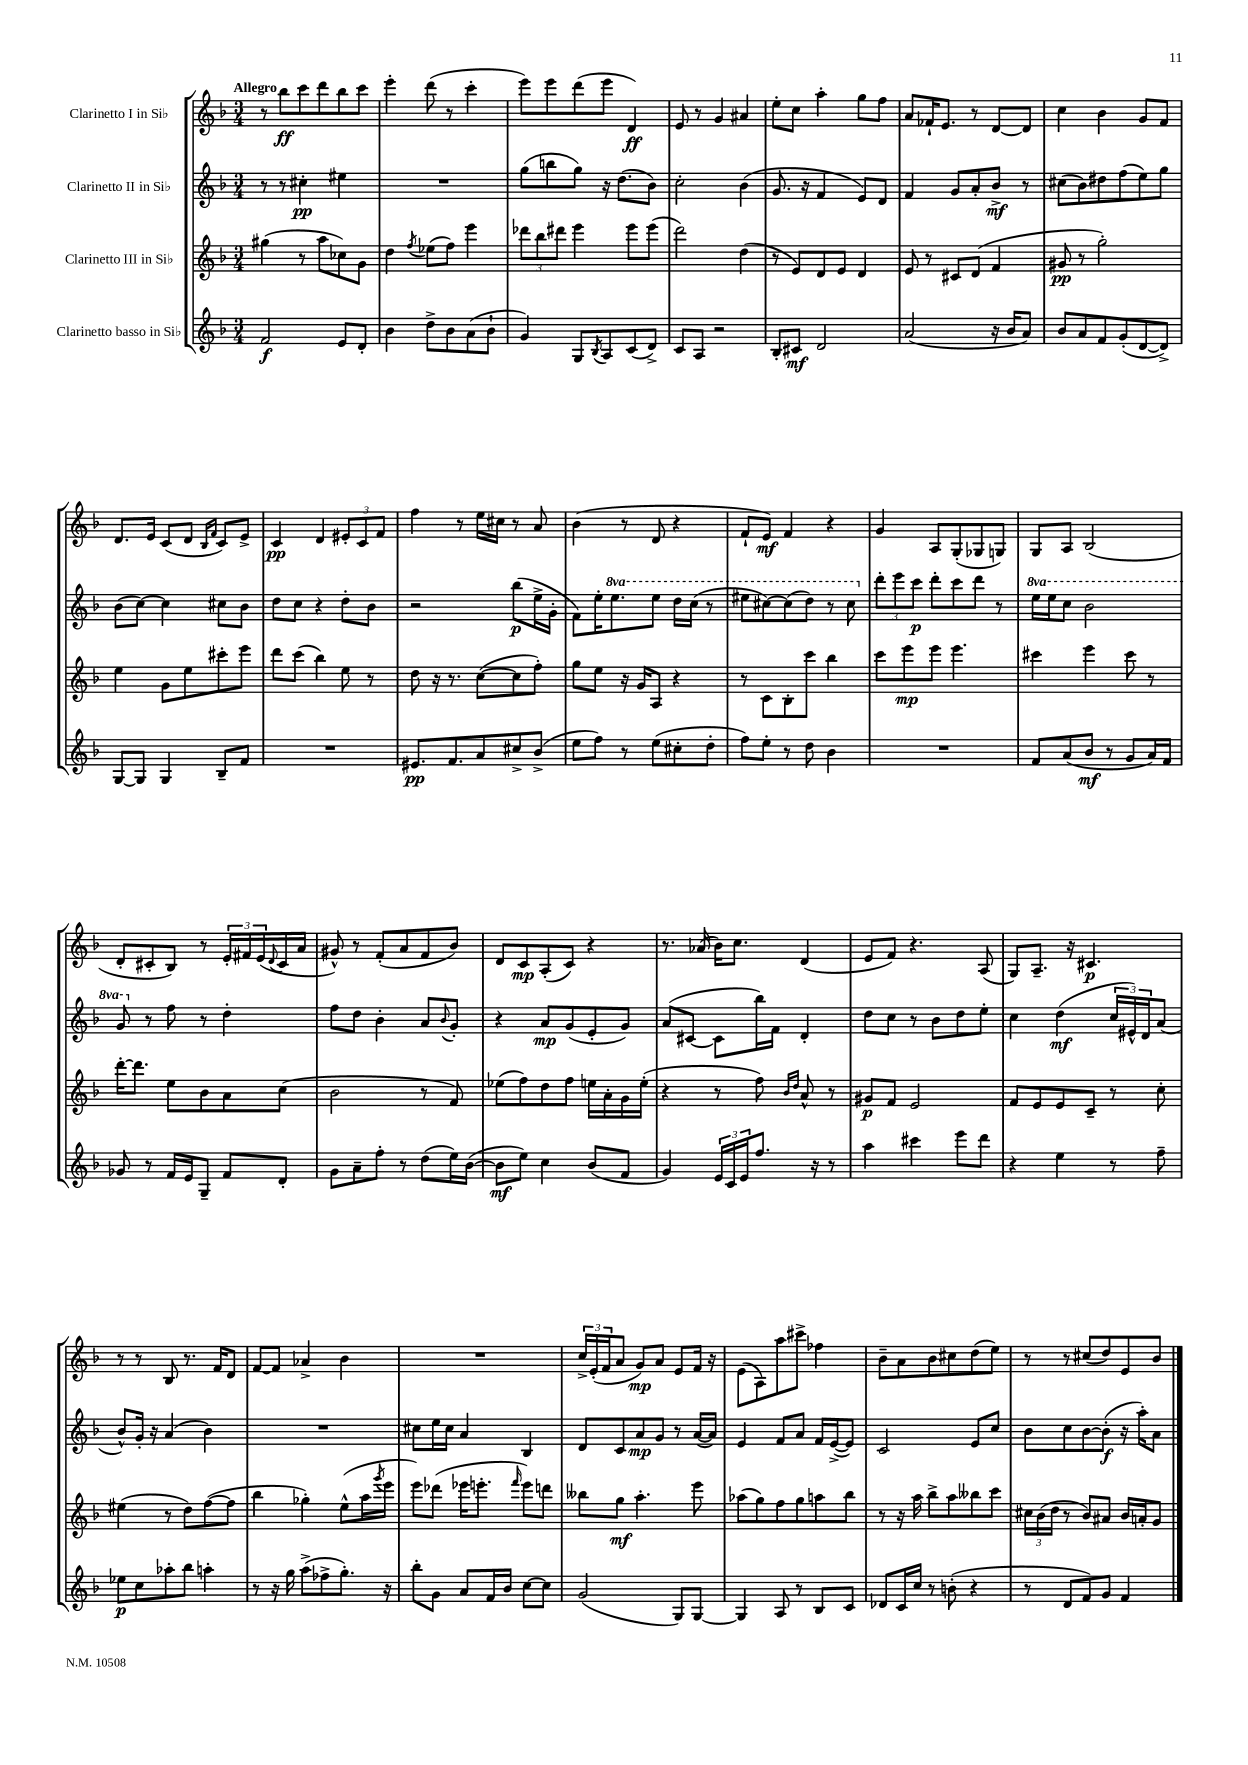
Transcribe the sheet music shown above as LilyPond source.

<<
\new StaffGroup <<
\new Staff = "s0" \with { instrumentName = "Clarinetto I in Sib" } {
    \clef treble \key f \major \numericTimeSignature \time 3/4 \tempo "Allegro"
    r8 bes''8\ff c'''8 d'''8 bes''8 c'''8 |
    e'''4-. d'''8( r8 c'''4-. |
    e'''8) e'''8 d'''8( e'''8 d'4\ff) |
    e'8 r8 g'4 ais'4 |
    e''8-. c''8 a''4-. g''8 f''8 |
    a'8 fes'16-! e'8. r8 d'8~ d'8 |
    c''4 bes'4 g'8 f'8 |
    d'8. e'16 c'8( d'8 \grace { bes16 f'16 } c'8) e'8-> |
    c'4\pp d'4 \tuplet 3/2 { eis'8-. c'8 f'8 } |
    f''4 r8 e''16 cis''16 r8 a'8 |
    bes'4( r8 d'8 r4 |
    f'8-! e'8\mf) f'4 r4 |
    g'4 a8 g8-.( ges8 g8) |
    g8 a8 bes2( |
    d'8-. cis'8-. bes8) r8 \tuplet 3/2 { e'16-. fis'16 e'16( } \appoggiatura { d'8 } cis'16 a'16 |
    gis'8-^) r8 f'8-.( a'8 f'8 bes'8) |
    d'8 c'8\mp a8-.( c'8) r4 |
    r8. aes'16( bes'16) c''8. d'4( |
    e'8 f'8) r4. a8( |
    g8) a8.-- r16 cis'4.\p |
    r8 r8 bes8 r8. f'16 d'8 |
    f'8~ f'8 aes'4-> bes'4 |
    R2. |
    \tuplet 3/2 { c''16-> e'16-.( f'16 } a'8 g'8\mp) a'8 e'8 f'16 r16 |
    e'8( a8) a''8 cis'''8-> fes''4 |
    bes'8-- a'8 bes'8 cis''8 d''8( e''8) |
    r8 r8 cis''8( d''8) e'8 bes'8 \bar "|." |
}
\new Staff = "s1" \with { instrumentName = "Clarinetto II in Sib" } {
    \clef treble \key f \major \numericTimeSignature \time 3/4 \set Staff.ottavationMarkups = #ottavation-simple-ordinals
    r8 r8 cis''4-.\pp eis''4 |
    R2. |
    g''8( b''8 g''8) r16 d''8.( bes'8) |
    c''2-. bes'4( |
    g'8. r16 f'4 e'8) d'8 |
    f'4 g'8 a'8-. bes'8->\mf r8 |
    cis''8( bes'8) dis''8 f''8( e''8) g''8 |
    bes'8( c''8~) c''4 cis''8 bes'8 |
    d''8 c''8 r4 d''8-. bes'8 |
    r2 bes''8\p( e''16-> g'16-. |
    f'8) e''16-. \ottava #1 e'''8. e'''8 d'''16 c'''16( r8 |
    eis'''8 cis'''8~) cis'''8( d'''8) r8 cis'''8 \ottava #0 |
    \tuplet 3/2 { d'''8-. e'''8 c'''8\p } d'''8-. c'''8 d'''8 r8 |
    \ottava #1 e'''16 e'''16 c'''8 bes''2 |
    g''8 \ottava #0 r8 f''8 r8 d''4-. |
    f''8 d''8 bes'4-. a'8 \appoggiatura { bes'8 } g'8-. |
    r4 a'8\mp g'8( e'8-. g'8) |
    a'8( cis'8~ cis'8 bes''16) f'16 d'4-. |
    d''8 c''8 r8 bes'8 d''8 e''8-. |
    c''4 d''4\mf( \tuplet 3/2 { c''16 eis'16-^) d'16 } a'8( |
    bes'8-^) g'16-. r16 a'4( bes'4) |
    R2. |
    cis''8 e''16 cis''16 a'4 bes4 |
    d'8 c'8 a'8\mp g'8 r8 a'16~( a'16) |
    e'4 f'8 a'8 f'16 e'16~->( e'8) |
    c'2 e'8 c''8 |
    bes'8 c''8 bes'8~ bes'8-.\f( r16 a''16-.) a'8 \bar "|." |
}
\new Staff = "s2" \with { instrumentName = "Clarinetto III in Sib" } {
    \clef treble \key f \major \numericTimeSignature \time 3/4
    gis''4( r8 a''8 ces''8) g'8 |
    d''4 \acciaccatura { f''8 } ees''8( f''8) e'''4 |
    \tuplet 3/2 { des'''8 bes''8 dis'''8 } e'''4 e'''8 e'''8( |
    d'''2) d''4( |
    r8 e'8) d'8 e'8 d'4 |
    e'8 r8 cis'8 d'8( f'4 |
    gis'8\pp r8 g''2-.) |
    e''4 g'8 e''8 cis'''8-. e'''8 |
    d'''8 c'''8( bes''4) e''8 r8 |
    d''8 r16 r8. c''8~( c''8 f''8-.) |
    g''8 e''8 r16 g'16 a8 r4 |
    r8 c'8 bes8-. c'''8 bes''4 |
    c'''8 e'''8\mp e'''8 e'''4. |
    cis'''4 e'''4 cis'''8 r8 |
    d'''16~-. d'''8. e''8 bes'8 a'8 c''8( |
    bes'2 r8 f'8) |
    ees''8( f''8) d''8 f''8 e''16 a'16-. g'16 e''16-.( |
    r4 r8 f''8) \grace { bes'16 d''16 } a'8-^ r8 |
    gis'8\p f'8 e'2 |
    f'8 e'8 e'8 c'8-- r8 c''8-. |
    eis''4( r8 d''8) f''8~( f''8 |
    bes''4 ges''4-.) e''8-^( a''16 \acciaccatura { g'''8 } e'''16 |
    e'''8) des'''8( ees'''16 e'''8.-. \grace { f'''16 } e'''8) d'''8 |
    beses''8 g''8\mf a''4.-. e'''8 |
    aes''8( g''8) f''8 g''8 a''8 bes''8 |
    r8 r16 a''16 bes''8-> a''8 beses''8 c'''8 |
    \tuplet 3/2 { cis''16 bes'16( d''16 } r8 bes'8) ais'8 bes'16 a'16-. g'8 \bar "|." |
}
\new Staff = "s3" \with { instrumentName = "Clarinetto basso in Sib" } {
    \clef treble \key f \major \numericTimeSignature \time 3/4
    f'2\f e'8 d'8-. |
    bes'4 d''8-> bes'8 a'8( bes'8-! |
    g'4) g8 \acciaccatura { bes8 } a8 c'8( d'8->) |
    c'8 a8 r2 |
    bes8-. cis'8\mf d'2 |
    a'2( r16 bes'16 a'8) |
    bes'8 a'8 f'8 g'8-.( d'8~ d'8->) |
    g8~ g8 g4 bes8-- f'8 |
    R2. |
    eis'8.\pp f'8. a'8 cis''8-> bes'8->( |
    e''8 f''8) r8 e''8( cis''8-. d''8-. |
    f''8) e''8-. r8 d''8 bes'4 |
    R2. |
    f'8 a'8( bes'8\mf r8 g'8 a'16) f'16 |
    ges'8 r8 f'16 e'16 g8-- f'8 d'8-. |
    g'8 a'8-- f''8-. r8 d''8( e''16) bes'16~( |
    bes'8\mf e''8) c''4 bes'8( f'8 |
    g'4) \tuplet 3/2 { e'16 c'16 e'16 } f''8. r16 r8 |
    a''4 cis'''4 e'''8 d'''8 |
    r4 e''4 r8 f''8-- |
    ees''8\p c''8 aes''8-. bes''8 a''4-. |
    r8 r16 g''16 a''8->( fes''8-> g''8.-.) r16 |
    bes''8-. g'8 a'8 f'16 bes'16 c''8~ c''8 |
    g'2( g8) g8~ |
    g4 a8 r8 bes8 c'8 |
    des'8 c'16 c''16 r8 b'8-.( r4 |
    r8 d'8 f'8) g'8 f'4 \bar "|." |
}
>>
>>
\layout { \context { \Score \remove "Bar_number_engraver" } }
